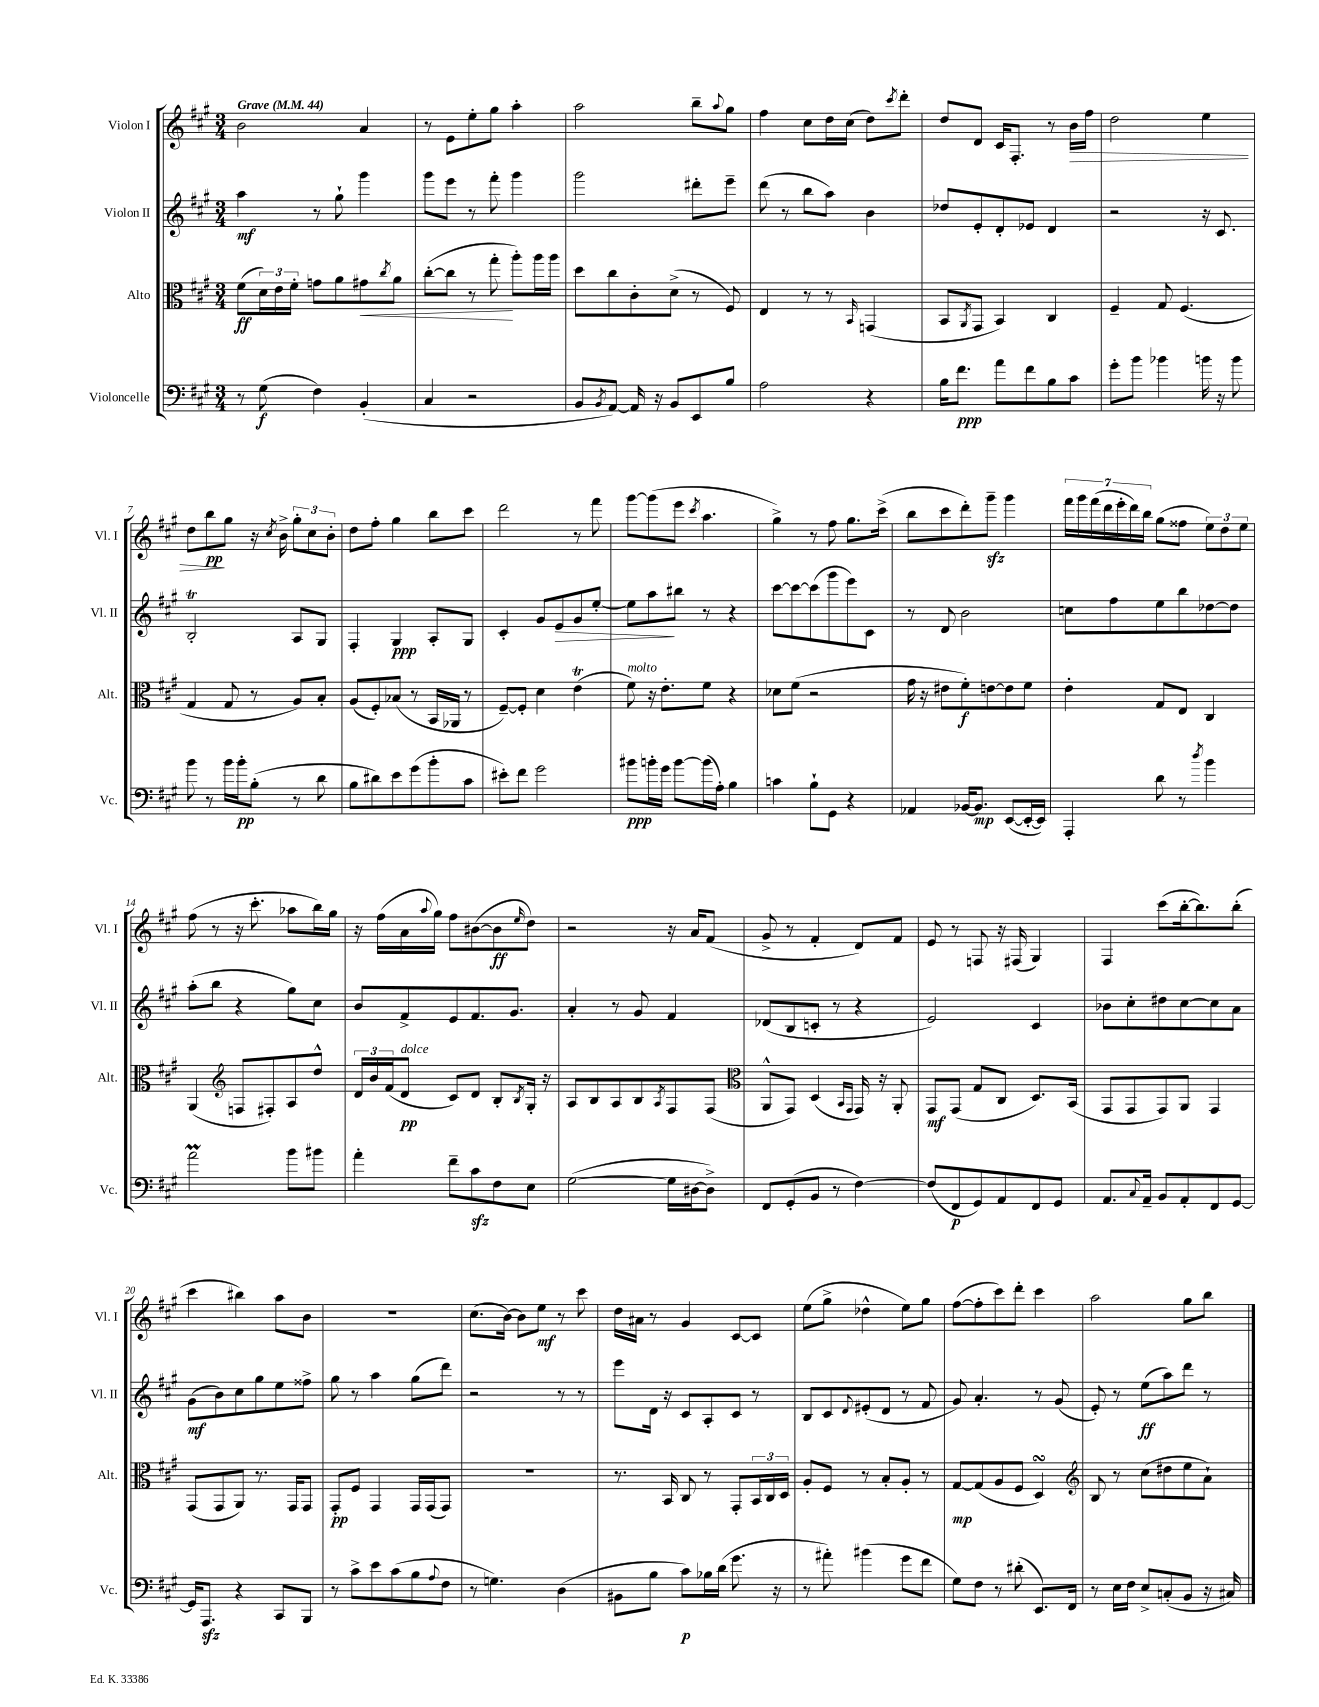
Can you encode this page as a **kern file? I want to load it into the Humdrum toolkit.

**kern	**dynam	**kern	**dynam	**kern	**dynam	**kern	**dynam
*part4	*part4	*part3	*part3	*part2	*part2	*part1	*part1
*staff4	*staff4	*staff3	*staff3	*staff2	*staff2	*staff1	*staff1
*I"Violoncelle	*	*I"Alto	*	*I"Violon II	*	*I"Violon I	*
*I'Vc.	*	*I'Alt.	*	*I'Vl. II	*	*I'Vl. I	*
*clefF4	*	*clefC3	*	*clefG2	*	*clefG2	*
*k[f#c#g#]	*	*k[f#c#g#]	*	*k[f#c#g#]	*	*k[f#c#g#]	*
*M3/4	*	*M3/4	*	*M3/4	*	*M3/4	*
*MM44	*	*MM44	*	*MM44	*	*MM44	*
=1	=1	=1	=1	=1	=1	=1	=1
!	!	!	!	!	!	!LO:TX:a:B:t=Grave	!
8r	.	(8f#\L	ff	4aa\	mf	2b\	.
(8G#\	f	24d\L)	.	.	.	.	.
.	.	24e\	.	.	.	.	.
.	.	24f#'\JJ	.	.	.	.	.
4F#\)	.	8gn\L	.	8r	.	.	.
.	.	8a\	.	8gg#`\	.	.	.
!	!	!	!LO:HP:b	!	!	!	!
(4BB'/	.	8g#X\	<	4ggg#\	.	4a/	.
.	.	8qcc#/	.	.	.	.	.
.	.	8a\J	.	.	.	.	.
=2	=2	=2	=2	=2	=2	=2	=2
4C#/	.	([8cc#'\L	.	8ggg#\L	.	8r	.
.	.	8cc#\J]	.	8eee\J	.	8e\L	.
2r	.	8r	.	8r	.	8ee'\	.
.	.	8gg#'\	.	8fff#'\	.	8gg#\J	.
.	.	8aa'\L)	[	4ggg#\	.	4aa'\	.
.	.	16aa\L	.	.	.	.	.
.	.	16aa\JJ	.	.	.	.	.
=3	=3	=3	=3	=3	=3	=3	=3
8BB/L	.	8dd\L	.	2ggg#\	.	2aa\	.
8qBB/	.	.	.	.	.	.	.
[8AA/J)	.	8cc#\	.	.	.	.	.
16AA/]	.	8c#'\	.	.	.	.	.
16r	.	.	.	.	.	.	.
8BB/L	.	(8d^\J	.	.	.	.	.
8EE/	.	8r	.	8ddd#X'\L	.	8bb~\L	.
.	.	.	.	.	.	8qqaa/	.
8B/J	.	8F#/)	.	8eee~\J	.	8gg#\J	.
=4	=4	=4	=4	=4	=4	=4	=4
2A\	.	4E/	.	(8ddd\	.	4ff#\	.
.	.	.	.	8r	.	.	.
.	.	8r	.	8bb\L	.	8cc#\L	.
.	.	8r	.	8aa\J)	.	16dd\L	.
.	.	.	.	.	.	(16cc#\JJ	.
.	.	16qqBB/	.	.	.	.	.
4r	.	(4GGn/	.	4b\	.	8dd\L)	.
.	.	.	.	.	.	8qccc#/	.
.	.	.	.	.	.	8ddd'\J	.
=5	=5	=5	=5	=5	=5	=5	=5
16B\KL	.	8BB/L	.	8dd-X/L	.	8dd/L	.
8.f#\J	ppp	.	.	.	.	.	.
.	.	8qAA/	.	.	.	.	.
.	.	8GG#/J	.	8e'/	.	8d/J	.
8a\L	.	4BB/)	.	8d'/	.	16c#/KL	.
.	.	.	.	.	.	8.F#'/J	.
8f#\	.	.	.	8e-X/J	.	.	.
8B\	.	4C#/	.	4d/	.	8r	.
!	!	!	!	!	!	!	!LO:HP:b
8c#\J	.	.	.	.	.	16b\LL	>
.	.	.	.	.	.	16ff#\JJ	.
=6	=6	=6	=6	=6	=6	=6	=6
8g#'\L	.	4F#~/	.	2r	.	2dd\	.
8b\J	.	.	.	.	.	.	.
4b-X\	.	8G#/	.	.	.	.	.
.	.	(4.F#/	.	.	.	.	.
16bn\	.	.	.	16r	.	4ee\	.
16r	.	.	.	8.c#/	.	.	.
8b\	.	.	.	.	.	.	.
!!LO:LB:g=z
=7	=7	=7	=7	=7	=7	=7	=7
8b\	.	4G#/	.	2BT'/	.	8dd\L	.
8r	.	.	.	.	.	8bb\	pp
16b\LL	.	8G#/	.	.	.	8gg#\J	]
16b'\J	pp	.	.	.	.	.	.
(8B'\J	.	8r	.	.	.	16r	.
.	.	.	.	.	.	8qcc#/	.
.	.	.	.	.	.	16b^\	.
8r	.	8A/L)	.	8A/L	.	12gg#'\L	.
.	.	.	.	.	.	12cc#\	.
8d\	.	8B'/J	.	8G#/J	.	.	.
.	.	.	.	.	.	12b'\J	.
=8	=8	=8	=8	=8	=8	=8	=8
8B\L	.	(8A/L	.	4F#'/	.	8dd\L	.
8d#X\)	.	8F#'/)	.	.	.	8ff#'\J	.
8e\	.	(8B-X/J	.	4G#/	ppp	4gg#\	.
(8g#\	.	8r	.	.	.	.	.
8b'\	.	16BB/LL	.	8A'/L	.	8bb\L	.
.	.	16AA-X/JJ	.	.	.	.	.
8c#\J	.	8r	.	8G#/J	.	8ccc#\J	.
=9	=9	=9	=9	=9	=9	=9	=9
8e#X'\L)	.	[8F#~/L)	.	4c#'/	.	2ddd\	.
8f#\J	.	8F#'/J]	.	.	.	.	.
2g#\	.	4d\	.	8g#/L	.	.	.
!	!	!	!	!	!LO:HP:b	!	!
.	.	.	.	8e/	>	.	.
.	.	(4eT\	.	8g#/	.	8r	.
.	.	.	.	[8ee'/J	.	8fff#\	.
=10	=10	=10	=10	=10	=10	=10	=10
!	!	!LO:TX:a:i:t=molto	!	!	!	!	!
8b#X\L	ppp	8f#\)	.	8ee\L]	.	[8ggg#\L	.
16bn'\L	.	16r	.	8aa\	.	(8ggg#\]	.
16g#\JJ	.	8.e'\L	.	.	.	.	.
[8b\L	.	.	.	8bb#X\J	]	8eee\J	.
.	.	.	.	.	.	8qccc#/	.
(16b\L]	.	8f#\J	.	8r	.	4.aa\	.
16A'\JJ)	.	.	.	.	.	.	.
4B\	.	4r	.	4r	.	.	.
=11	=11	=11	=11	=11	=11	=11	=11
4cn\	.	8d-X\L	.	[8ccc#\L	.	4gg#^\)	.
.	.	(8f#\J	.	8ccc#\_	.	.	.
8B`\L	.	2r	.	(8ccc#\]	.	8r	.
8GG#\J	.	.	.	8ggg#\	.	8ff#\	.
4r	.	.	.	8eee\)	.	8.gg#\L	.
.	.	.	.	8c#\J	.	.	.
.	.	.	.	.	.	(16ccc#^\Jk	.
=12	=12	=12	=12	=12	=12	=12	=12
4AA-X/	.	16g#\	.	8r	.	8bb\L	.
.	.	16r	.	.	.	.	.
.	.	8e#X\L	.	8d/	.	8ccc#\	.
[16BB-X/KL	.	8f#'\)	f	2b\	.	8ddd'\)	.
8.BB-/J]	mp	.	.	.	.	.	.
.	.	[8en\	.	.	.	8ggg#zz~\J	.
([8EE/L	.	8e\]	.	.	.	4ggg#\	.
16EE'/L_	.	8f#\J	.	.	.	.	.
16EE/JJ])	.	.	.	.	.	.	.
=13	=13	=13	=13	=13	=13	=13	=13
4AAA'/	.	4e'\	.	8ccn\L	.	28fff#\LL	.
.	.	.	.	.	.	28ggg#\	.
.	.	.	.	.	.	(28fff#\	.
.	.	.	.	.	.	28ddd\	.
.	.	.	.	8ff#\	.	.	.
.	.	.	.	.	.	28eee'\	.
.	.	.	.	.	.	28ddd\)	.
.	.	.	.	.	.	28bb\JJ	.
8d\	.	8G#/L	.	8ee\	.	(8gg#\L	.
8r	.	8E/J	.	8bb\	.	8ff##X\J	.
8qdd/	.	.	.	.	.	.	.
4b\	.	4C#/	.	[8dd-X\	.	12ee\L)	.
.	.	.	.	.	.	12dd\	.
.	.	.	.	8dd-\J]	.	.	.
.	.	.	.	.	.	12ee\J	.
!!LO:LB:g=z
=14	=14	=14	=14	=14	=14	=14	=14
2aM\	.	(4AA/	.	(8aa'\L	.	(8ff#\	.
.	.	.	.	8bb\J	.	8r	.
*	*	*clefG2	*	*	*	*	*
.	.	8Fn/L	.	4r	.	16r	.
.	.	.	.	.	.	8.ccc#'\	.
.	.	8F#X'/)	.	.	.	.	.
8b\L	.	8A/	.	8gg#\L)	.	8aa-X\L	.
8b#X\J	.	8dd^^/J	.	8cc#\J	.	16bb\L)	.
.	.	.	.	.	.	16gg#\JJ	.
=15	=15	=15	=15	=15	=15	=15	=15
4a'\	.	24d/LL	.	8b/L	.	16r	.
.	.	24b/	.	.	.	.	.
.	.	.	.	.	.	(16ff#\LL	.
.	.	(24f#/J	.	.	.	.	.
!	!	!LO:TX:a:i:t=dolce	!	!	!	!	!
.	.	8d/J	pp	8f#^/	.	16a\	.
.	.	.	.	.	.	8qqaa/	.
.	.	.	.	.	.	16gg#\JJ)	.
8f#~\L	.	8c#/L)	.	8e/	.	8ff#\L	.
8c#zz\	.	8d/J	.	8.f#/	.	([8b#X\	.
8F#\	.	8B'/L	.	.	.	8b#\]	ff
.	.	.	.	8.g#/J	.	.	.
.	.	8qB/	.	.	.	16qqee/	.
8E\J	.	16G#'/Jk	.	.	.	8dd\J)	.
.	.	16r	.	.	.	.	.
=16	=16	=16	=16	=16	=16	=16	=16
([2G#\	.	8A/L	.	4a'/	.	2r	.
.	.	8B/	.	.	.	.	.
.	.	8A/	.	8r	.	.	.
.	.	8B/	.	8g#/	.	.	.
.	.	8qA/	.	.	.	.	.
16G#\LL]	.	8F#/	.	4f#/	.	16r	.
[16D#X\J	.	.	.	.	.	16a/KL	.
8D#^\J])	.	(8F#/J	.	.	.	(8f#/J	.
=17	=17	=17	=17	=17	=17	=17	=17
*	*	*clefC3	*	*	*	*	*
8FF#/L	.	8AA^^/L	.	(8d-X/L	.	8g#^/	.
(8GG#'/	.	8GG#/J)	.	8B/	.	8r	.
8BB/J	.	(4D/	.	8cn'/J	.	4f#'/	.
8r	.	.	.	8r	.	.	.
.	.	16qqBB/LL	.	.	.	.	.
.	.	16qqGG#/JJ	.	.	.	.	.
[4F#\)	.	16GG#/)	.	4r	.	8d/L)	.
.	.	16r	.	.	.	.	.
.	.	8AA'/	.	.	.	8f#/J	.
=18	=18	=18	=18	=18	=18	=18	=18
(8F#/L]	.	8GG#/L	mf	2e/)	.	8e/	.
8FF#/	p	(8GG#/J	.	.	.	8r	.
8GG#/)	.	8G#/L	.	.	.	8Fn/	.
8AA/	.	8C#/J	.	.	.	16r	.
.	.	.	.	.	.	(16F#X/	.
8FF#/	.	8.D/L)	.	4c#/	.	4G#/)	.
8GG#/J	.	.	.	.	.	.	.
.	.	(16BB/Jk	.	.	.	.	.
=19	=19	=19	=19	=19	=19	=19	=19
8.AA/L	.	8GG#/L	.	8b-X\L	.	4F#/	.
.	.	8GG#/	.	8cc#'\	.	.	.
8qqC#/	.	.	.	.	.	.	.
16AA~/Jk	.	.	.	.	.	.	.
8BB/L	.	8GG#/)	.	8dd#X\	.	(8ccc#\L	.
8AA'/	.	8AA/J	.	[8cc#\	.	[16bb'\k	.
.	.	.	.	.	.	8.bb\])	.
8FF#/	.	4GG#/	.	8cc#\]	.	.	.
[8GG#/J	.	.	.	8a\J	.	(8bb'\J	.
!!LO:LB:g=z
=20	=20	=20	=20	=20	=20	=20	=20
16GG#/KL]	.	(8GG#/L	.	(8g#\L	mf	4ccc#\	.
8.AAAzz/J	.	.	.	.	.	.	.
.	.	8GG#/	.	8b\)	.	.	.
4r	.	8AA/J)	.	8cc#\	.	4bb#X\)	.
.	.	8.r	.	8gg#\	.	.	.
8CC#/L	.	.	.	8ee\	.	8aa\L	.
.	.	16GG#/KL	.	.	.	.	.
8BBB/J	.	8GG#/J	.	8ff##X^\J	.	8b\J	.
=21	=21	=21	=21	=21	=21	=21	=21
8r	.	8GG#'/L	pp	8gg#\	.	2.r	.
8c#^\L	.	8F#/J	.	8r	.	.	.
8e\	.	4GG#/	.	4aa\	.	.	.
(8c#\	.	.	.	.	.	.	.
8B\	.	16GG#/LL	.	(8gg#\L	.	.	.
.	.	(16GG#/J	.	.	.	.	.
8qqA/	.	.	.	.	.	.	.
8F#\J	.	8GG#/J)	.	8ddd\J)	.	.	.
=22	=22	=22	=22	=22	=22	=22	=22
8r	.	2.r	.	2r	.	(8.cc#\L	.
4.Gn\)	.	.	.	.	.	.	.
.	.	.	.	.	.	[16b\Jk)	.
.	.	.	.	.	.	8b\L]	.
.	.	.	.	.	.	8ee\J	mf
(4D\	.	.	.	8r	.	8r	.
.	.	.	.	8r	.	8ccc#\	.
=23	=23	=23	=23	=23	=23	=23	=23
8BB#X\L	.	8.r	.	8eee\L	.	16dd\LL	.
.	.	.	.	.	.	16a#X\JJ	.
8B\J	.	.	.	16d\Jk	.	8r	.
.	.	16BB/	.	16r	.	.	.
8c#\L)	p	8C#/	.	8c#/L	.	4g#/	.
16B-X\L	.	8r	.	8A'/	.	.	.
(16d\JJ	.	.	.	.	.	.	.
8.g#\	.	8GG#'/L	.	8c#/J	.	[8c#/L	.
.	.	24BB/L	.	8r	.	8c#/J]	.
.	.	24C#/	.	.	.	.	.
16r	.	.	.	.	.	.	.
.	.	24D/JJ	.	.	.	.	.
=24	=24	=24	=24	=24	=24	=24	=24
8r	.	8A'/L	.	8B/L	.	(8ee\L	.
8a#X'\)	.	8F#/J	.	8c#/	.	8gg#^\J	.
.	.	.	.	8qqd/	.	.	.
(4b#X\	.	8r	.	(8e#X'/	.	4dd-X^^\	.
.	.	8B'/L	.	8d/J	.	.	.
8g#\L	.	8A'/J	.	8r	.	8ee\L)	.
8f#\J	.	8r	.	8f#/	.	8gg#\J	.
=25	=25	=25	=25	=25	=25	=25	=25
8G#\L)	.	[8G#/L	mp	8g#/)	.	([8ff#\L	.
8F#\J	.	(8G#/]	.	4.a'/	.	8ff#'\]	.
8r	.	8A/	.	.	.	8ccc#\)	.
(8d#X'\	.	8F#/J	.	.	.	8ddd'\J	.
8.EE/L)	.	4DsSSs/)	.	8r	.	4ccc#\	.
.	.	.	.	(8g#/	.	.	.
16FF#/Jk	.	.	.	.	.	.	.
=26	=26	=26	=26	=26	=26	=26	=26
*	*	*clefG2	*	*	*	*	*
8r	.	8B/	.	8e'/)	.	2aa\	.
16E\LL	.	8r	.	8r	.	.	.
16F#\JJ	.	.	.	.	.	.	.
8E^/L	.	(8cc#\L	.	(8ee\L	ff	.	.
(8Cn'/	.	8dd#X\	.	8aa\)	.	.	.
8BB/J	.	8ee\	.	8ddd\J	.	8gg#\L	.
16r	.	8a`\J)	.	8r	.	8bb\J	.
16C#X/)	.	.	.	.	.	.	.
==	==	==	==	==	==	==	==
*-	*-	*-	*-	*-	*-	*-	*-
